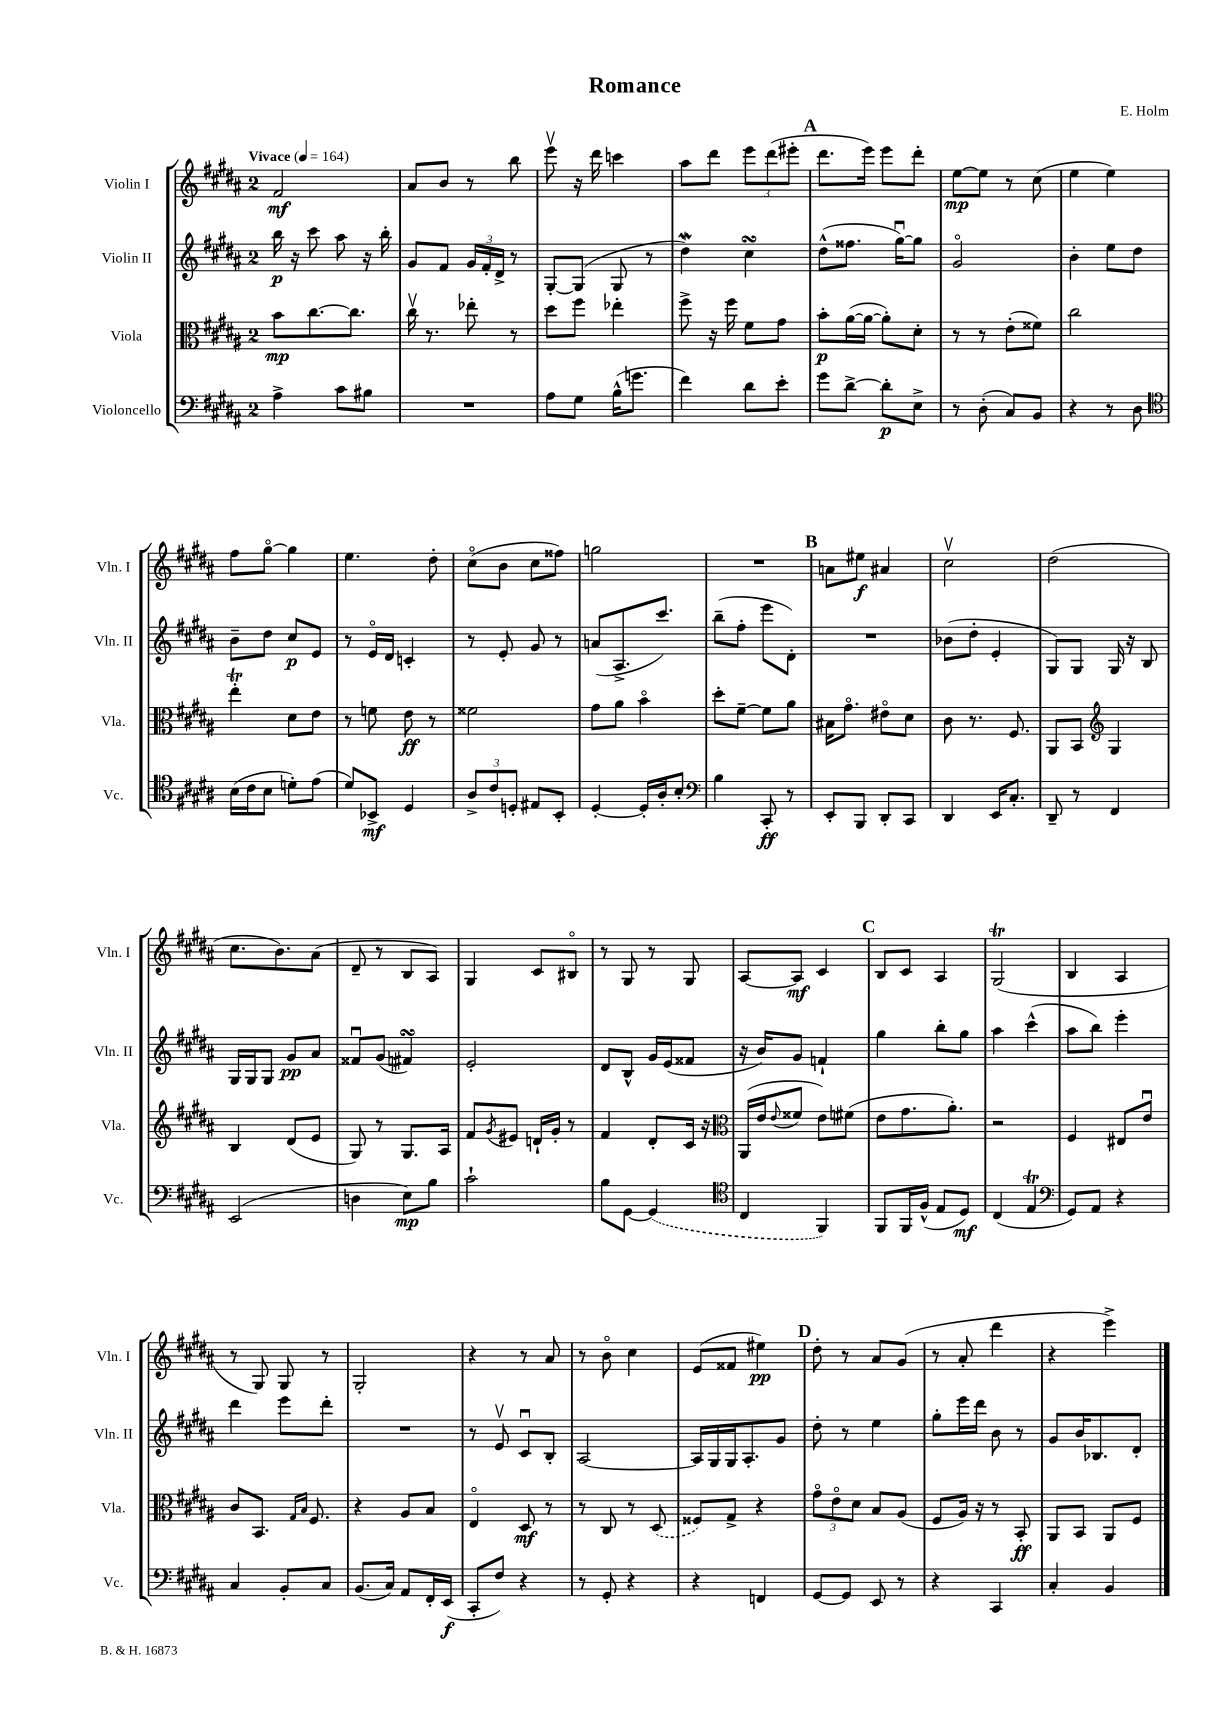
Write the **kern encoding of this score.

**kern	**kern	**kern	**kern
*staff4	*staff3	*staff2	*staff1
*clefF4	*clefC3	*clefG2	*clefG2
*k[f#c#g#d#a#]	*k[f#c#g#d#a#]	*k[f#c#g#d#a#]	*k[f#c#g#d#a#]
*M2/4	*M2/4	*M2/4	*M2/4
*MM164	*MM164	*MM164	*MM164
4A#^\	8b\L	16bb\	2f#/
.	.	16r	.
.	[8.cc#\	8ccc#\	.
8c#\L	.	8aa#\	.
.	8.cc#\]J	.	.
8B#\J	.	16r	.
.	.	16bb'\	.
=	=	=	=
2r	16cc#v\	8g#/L	8a#/L
.	8.r	.	.
.	.	8f#/J	8b/J
.	8ee-'\	24g#/LL	8r
.	.	24f#'/	.
.	.	24d#^/JJ	.
.	8r	8r	8bb\
=	=	=	=
8A#\L	8dd#\L	[8G#'/L	8eeev\
8G#\J	8ff#\J	(8G#/]J	16r
.	.	.	16ddd#\
(16B^^\LK	4ee-'\	8G#/	4ccc\
8.g\J	.	.	.
.	.	8r	.
=	=	=	=
4f#\)	8ff#^\	4dd#\)	8aa#\L
.	16r	.	8ddd#\J
.	16ff#\	.	.
8d#\L	8f#\L	4cc#\	12eee\L
.	.	.	(12ddd#\
8e'\J	8g#\J	.	.
.	.	.	12eee#'\J
=	=	=	=
8g#\L	8b'\L	(8dd#^^\L	8.ddd#\L
[8d#^\J	([16a#\L	8.ff##\J	.
.	16a#\_JJ	.	16eee\Jk)
8d#'\]L	8a#'\]L)	.	8eee\L
.	.	[16gg#u\LK)	.
8E^\J	8d#'\J	8gg#\]J	8ddd#'\J
=	=	=	=
8r	8r	2g#o/	[8ee\L
(8D#'\	8r	.	8ee\]J
8C#/L)	(8e'\L	.	8r
8BB/J	8f##\J)	.	(8cc#\
=	=	=	=
4r	2cc#\	4b'\	4ee\
8r	.	8ee\L	4ee\)
8D#\	.	8dd#\J	.
=	=	=	=
*clefC4	*	*	*
(16B\LL	4ee'\	8b~\L	8ff#\L
16c#\J	.	.	.
8B\J	.	8dd#\J	[8gg#o\J
8d'\L)	8d#\L	8cc#/L	4gg#\]
(8e\J	8e\J	8e/J	.
=	=	=	=
8d#/L)	8r	8r	4.ee\
8BB-^/J	8f\	16eo/LL	.
.	.	16d#/JJ	.
4D#/	8e\	4c'/	.
.	8r	.	8dd#'\
=	=	=	=
12A#^/L	2f##\	8r	(8cc#o\L
12c#/	.	.	.
.	.	8e'/	8b\J
12D'/J	.	.	.
8E#/L	.	8g#/	8cc#\L
8BB'/J	.	8r	8ff##\J)
=	=	=	=
[4D#'/	8g#\L	(8a/L	2gg\
.	8a#\J	8.A#^/	.
16D#'/]LL	4bo\	.	.
16A#'/J	.	8.ccc#/J)	.
8B'/J	.	.	.
=	=	=	=
*clefF4	*	*	*
4B\	8dd#'\L	(8bb~\L	2r
.	[8f#~\J	8ff#'\J	.
8CC#'/	8f#\]L	8eee\L	.
8r	8a#\J	8d#'\J)	.
=	=	=	=
8EE'/L	16B#\LK	2r	8a\L
.	8.g#o\J	.	.
8BBB/J	.	.	8ee#\J
8DD#'/L	8e#o\L	.	4a#/
8CC#/J	8d#\J	.	.
=	=	=	=
4DD#/	8c#\	(8b-\L	2cc#v\
.	8.r	8dd#'\J	.
16EE/LK	.	4e'/	.
8.C#'/J	8.F#/	.	.
=	=	=	=
8DD#~/	8AA#/L	8G#/L)	(2dd#\
8r	8BB/J	8G#/J	.
*	*clefG2	*	*
4FF#/	4G#/	16G#/	.
.	.	16r	.
.	.	8B/	.
=	=	=	=
(2EE/	4B/	16G#/LL	8.cc#\L
.	.	16G#/J	.
.	.	8G#/J	.
.	.	.	8.b\)
.	(8d#/L	8g#/L	.
.	8e/J	8a#/J	(8a#\J
=	=	=	=
4D\	8G#/)	8f##u/L	8d#~/
.	8r	(8g#/J	8r
8E\L)	8.G#/L	4f#/)	8B/L
8B\J	.	.	8A#/J)
.	16A#/Jk	.	.
=	=	=	=
2c#`\	8f#/L	2e'/	4G#/
.	8qg#/	.	.
.	8e#/J	.	.
.	16d`/LL	.	8c#/L
.	16g#'/JJ	.	.
.	8r	.	8B#o/J
=	=	=	=
8B\L	4f#/	8d#/L	8r
[8GG#\J	.	8B^^/J	8G#/
(4GG#/]	8d#'/L	16g#/LL	8r
.	.	(16e/J	.
.	16c#/Jk	8f##/J	8G#/
.	16r	.	.
=	=	=	=
*clefC4	*clefC3	*	*
4C#/	(16AA#/LL	16r	[8A#/L
.	16e/J	16b/LK)	.
.	8qqe/	.	.
.	8f##/J	8g#/J	8A#/]J
4FF#/)	8e\L)	4f`/	4c#/
.	(8f#\J	.	.
=	=	=	=
8FF#/L	8e\L	4gg#\	8B/L
16FF#/L	8.g#\	.	8c#/J
(16F#^^/JJ	.	.	.
8E/L	.	8bb'\L	4A#/
.	8.a#'\J)	.	.
8D#/J)	.	8gg#\J	.
=	=	=	=
(4C#/	2r	4aa#\	(2G#/
4E/	.	(4ccc#^^\	.
=	=	=	=
*clefF4	*	*	*
8GG#/L)	4F#/	8aa#\L	4B/
8AA#/J	.	8bb\J)	.
4r	8E#/L	4eee'\	4A#/
.	8eu/J	.	.
=	=	=	=
4C#/	8c#/L	4ddd#\	8r
.	8.BB/J	.	8G#/)
8BB'/L	.	8eee\L	8G#/
.	16qqG#/LL	.	.
.	16qqB/JJ	.	.
.	8.F#/	.	.
8C#/J	.	8ddd#'\J	8r
=	=	=	=
(8.BB/L	4r	2r	2G#'/
16C#/Jk)	.	.	.
8AA#/L	8A#/L	.	.
16FF#'/L	8B/J	.	.
(16EE/JJ	.	.	.
=	=	=	=
8CC#'/L	4Eo/	8r	4r
8F#/J)	.	8ev/	.
4r	8D#/	8c#u/L	8r
.	8r	8B'/J	8a#/
=	=	=	=
8r	8r	[2A#/	8r
8GG#'/	8C#/	.	8bo\
4r	8r	.	4cc#\
.	(8D#/	.	.
=	=	=	=
4r	8F##/L)	16A#/]LL	(8e/L
.	.	16G#/	.
.	8G#^/J	16G#/J	8f##/J
.	.	8.A#'/	.
4FF/	4r	.	4ee#\)
.	.	8g#/J	.
=	=	=	=
[8GG#/L	12g#o\L	8dd#'\	8dd#'\
.	12eo\	.	.
8GG#/]J	.	8r	8r
.	12d#\J	.	.
8EE/	8B/L	4ee\	8a#/L
8r	(8A#/J	.	(8g#/J
=	=	=	=
4r	8F#/L	8gg#'\L	8r
.	16A#/Jk)	16eee\L	8a#'/
.	16r	16ddd#\JJ	.
4CC#/	8r	8b\	4ddd#\
.	8BB'/	8r	.
=	=	=	=
4C#'/	8AA#/L	8g#/L	4r
.	8BB/J	16b/K	.
.	.	8.B-/	.
4BB/	8AA#/L	.	4eee^\)
.	8F#/J	8d#'/J	.
==	==	==	==
*-	*-	*-	*-
